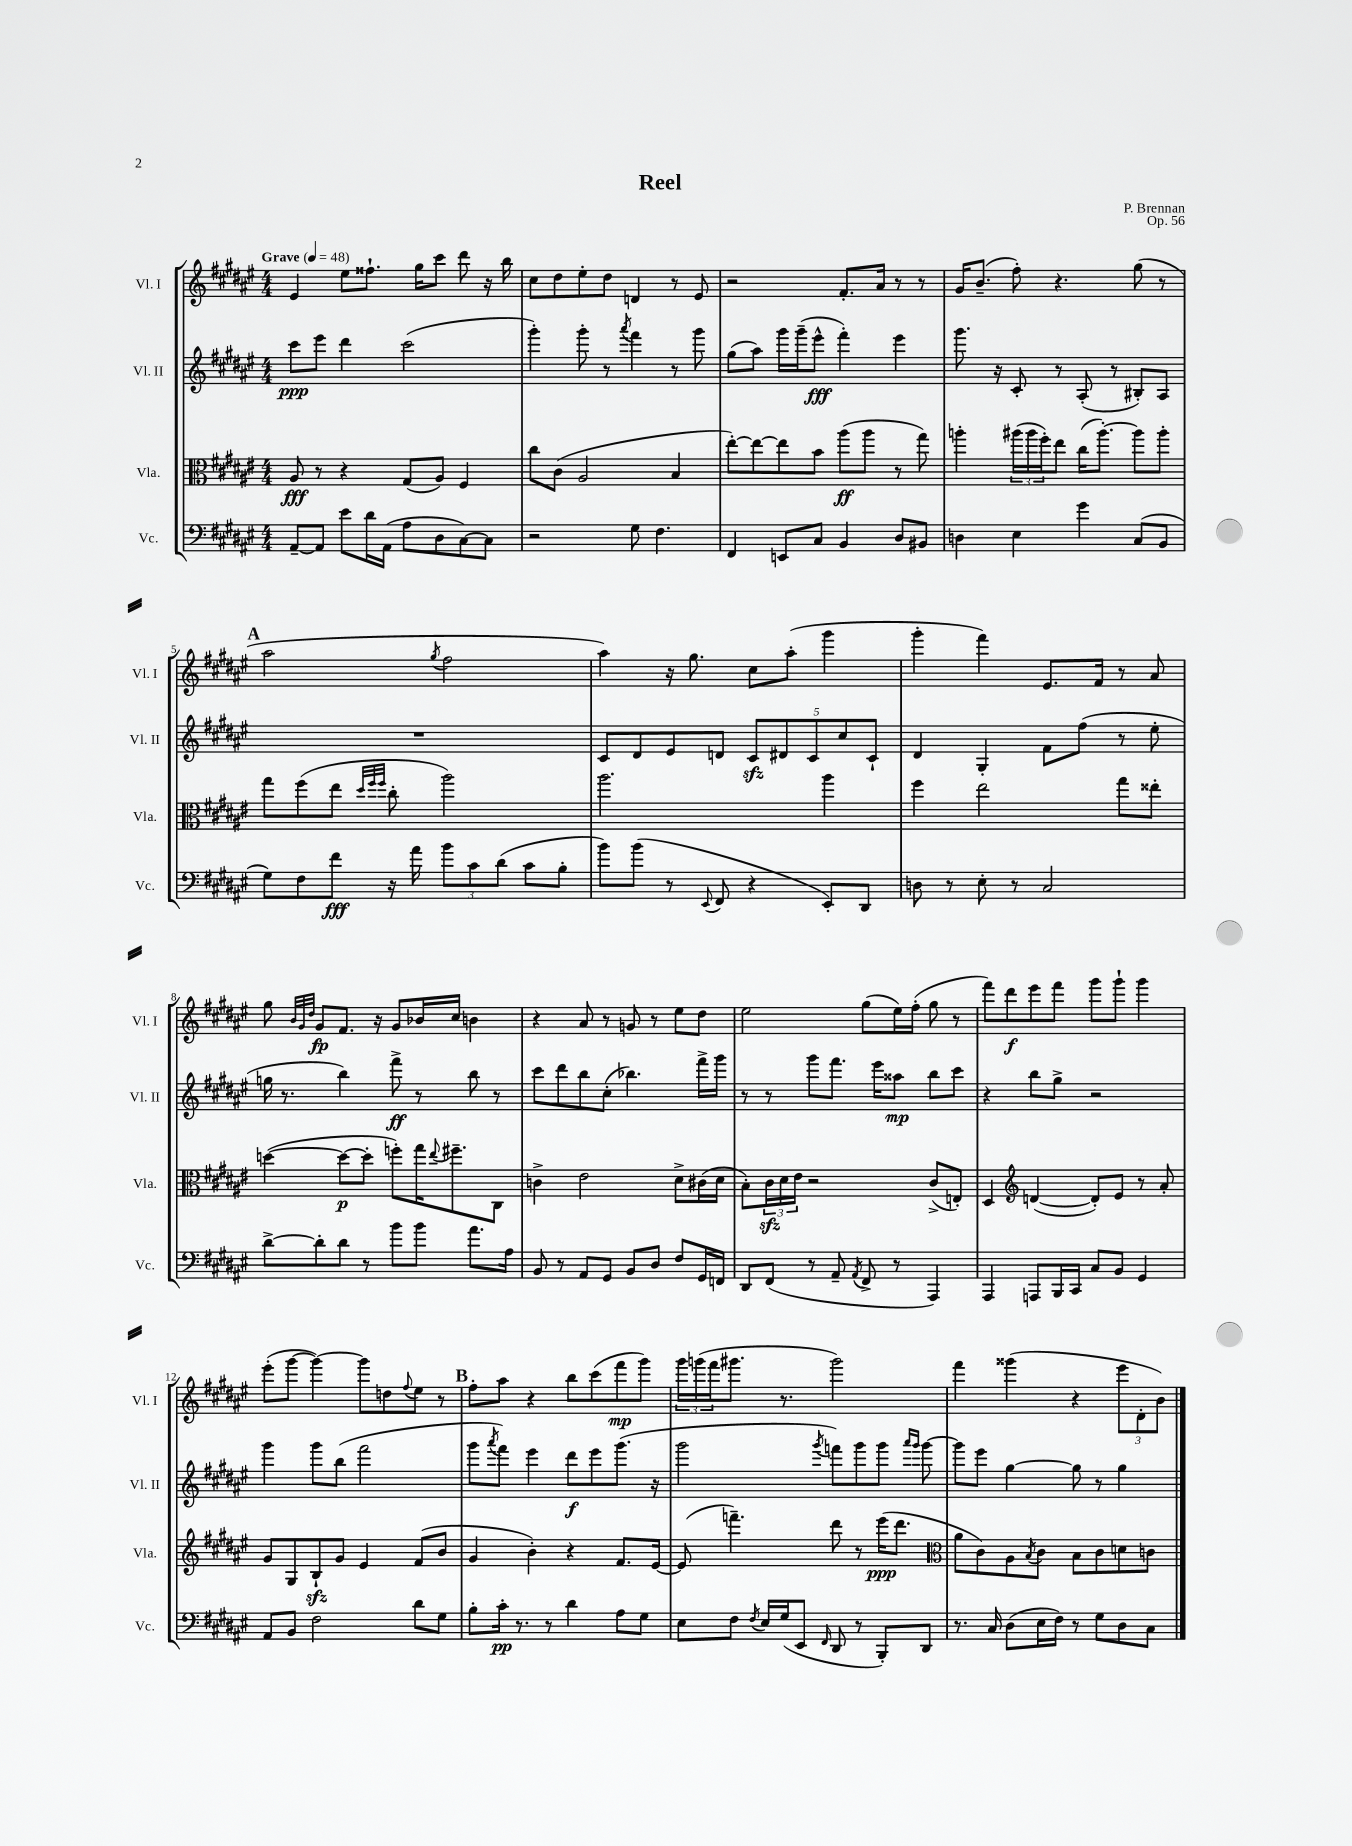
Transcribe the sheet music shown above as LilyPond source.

\header { title = "Reel" composer = "P. Brennan" opus = "Op. 56" }
<<
\new StaffGroup <<
\new Staff = "s0" \with { instrumentName = "Vl. I" shortInstrumentName = "Vl. I" } {
    \clef treble \key fis \major \numericTimeSignature \time 4/4 \tempo "Grave" 4 = 48
    eis'4 eis''8 fisis''8.-! gis''16 cis'''8 dis'''8 r16 b''16 |
    cis''8 dis''8 eis''8-. dis''8 d'4 r8 eis'8 |
    r2 fis'8.-. ais'16 r8 r8 |
    gis'16 b'8.--( fis''8-.) r4. gis''8( r8 |
    \mark \markup { \bold "A" } ais''2 \acciaccatura { gis''8 } fis''2 |
    ais''4) r16 gis''8. cis''8 ais''8-.( gis'''4 |
    gis'''4-. fis'''4) eis'8. fis'16 r8 ais'8 |
    gis''8 \grace { b'32 gis'32 dis''32 } gis'8\fp fis'8. r16 gis'8 bes'16 cis''16 b'4 |
    r4 ais'8 r8 g'8 r8 eis''8 dis''8 |
    eis''2 gis''8( eis''16) fis''16-.( gis''8 r8 |
    fis'''8) dis'''8\f eis'''8 fis'''8 gis'''8 gis'''8-! gis'''4 |
    eis'''8-.( gis'''8~ gis'''4~) gis'''8 d''8 \appoggiatura { fis''8 } eis''8 r8 |
    \mark \markup { \bold "B" } fis''8-. ais''8 r4 b''8 cis'''8( fis'''8\mp gis'''8) |
    \tuplet 3/2 { gis'''16 g'''16( fis'''16 } gis'''8. r8. gis'''2) |
    fis'''4 gisis'''4( r4 \tuplet 3/2 { eis'''8 dis'8-. b'8) } \bar "|." |
}
\new Staff = "s1" \with { instrumentName = "Vl. II" shortInstrumentName = "Vl. II" } {
    \clef treble \key fis \major \numericTimeSignature \time 4/4
    cis'''8\ppp eis'''8 dis'''4 cis'''2( |
    gis'''4-.) gis'''8-. r8 \acciaccatura { ais'''8 } fis'''4 r8 gis'''8 |
    gis''8( ais''8) gis'''16 gis'''16--( eis'''8-^\fff fis'''4-.) eis'''4 |
    gis'''8. r16 cis'8-. r8 ais8-.( r8 bis8-.) ais8 |
    \mark \markup { \bold "A" } R1 |
    cis'8 dis'8 eis'8 d'8 \tuplet 5/4 { cis'8\sfz dis'8 cis'8 cis''8 cis'8-! } |
    dis'4 gis4-. fis'8 fis''8( r8 eis''8-. |
    g''16 r8. b''4) fis'''8->\ff r8 b''8 r8 |
    cis'''8 dis'''8 b''8 cis''8-.( bes''4.) fis'''16-> gis'''16 |
    r8 r8 gis'''8 fis'''8. eis'''16 aisis''8\mp b''8 cis'''8 |
    r4 b''8 gis''8-> r2 |
    gis'''4 gis'''8 b''8( fis'''2 |
    \mark \markup { \bold "B" } gis'''8 \acciaccatura { ais'''8 } fis'''8) eis'''4 dis'''8\f eis'''8 gis'''8.( r16 |
    gis'''2 \acciaccatura { gis'''8 } f'''8) gis'''8 gis'''8 \grace { ais'''16 gis'''16 } gis'''8~ |
    gis'''8 eis'''8 gis''4~ gis''8 r8 gis''4 \bar "|." |
}
\new Staff = "s2" \with { instrumentName = "Vla." shortInstrumentName = "Vla." } {
    \clef alto \key fis \major \numericTimeSignature \time 4/4
    ais8\fff r8 r4 gis8( ais8) fis4 |
    cis''8 cis'8( ais2 b4 |
    eis''8~-.) eis''8~ eis''8 b'8 ais''8\ff( ais''8 r8 gis''8) |
    a''4-. \tuplet 3/2 { ais''16( ais''16 fis''16-.) } eis''8 cis''16( ais''8.~-.) ais''8 ais''8-. |
    \mark \markup { \bold "A" } gis''8 fis''8( eis''8 \grace { dis''32 fis''32 fis''32 } cis''8-. ais''2) |
    ais''2. ais''4 |
    fis''4 eis''2 gis''8 eisis''8-. |
    d''4~( d''8~\p d''8-. f''8-.) gis''16 \appoggiatura { eis''8 } fis''8.-- cis8 |
    c'4-> eis'2 dis'8-> cis'16( dis'16 |
    b8-.) \tuplet 3/2 { cis'16\sfz dis'16 eis'16 } r2 cis'8->( e8-.) |
    dis4 \clef treble d'4~( d'8-.) eis'8 r8 ais'8-. |
    gis'8 gis8 b8-!\sfz gis'8 eis'4 fis'8( b'8 |
    \mark \markup { \bold "B" } gis'4 b'4-.) r4 fis'8. eis'16~ |
    eis'8( f'''4.--) dis'''8 r8 eis'''16\ppp( dis'''8. |
    \clef alto ais'8 cis'8) ais8 \acciaccatura { b8 } cis'8 b8 cis'8 d'8 c'8 \bar "|." |
}
\new Staff = "s3" \with { instrumentName = "Vc." shortInstrumentName = "Vc." } {
    \clef bass \key fis \major \numericTimeSignature \time 4/4
    ais,8~-- ais,8 eis'8 dis'16 ais,16( ais8 dis8 cis8~) cis8 |
    r2 gis8 fis4. |
    fis,4 e,8 cis8 b,4 dis8 bis,8 |
    d4 eis4 gis'4 cis8( b,8 |
    \mark \markup { \bold "A" } gis8) fis8 fis'8\fff r16 ais'16 \tuplet 3/2 { b'8 cis'8 dis'8( } cis'8 b8-. |
    b'8) b'8( r8 \appoggiatura { eis,8 } fis,8 r4 eis,8-.) dis,8 |
    d8 r8 eis8-. r8 cis2 |
    dis'8~-> dis'8-. dis'8 r8 b'8 b'8 ais'8. ais16 |
    b,8 r8 ais,8 gis,8 b,8 dis8 fis8 gis,16 f,16 |
    dis,8 fis,8( r8 ais,8-- \acciaccatura { ais,8 } fis,8-> r8 ais,,4) |
    ais,,4 a,,8 b,,16 cis,16 cis8 b,8 gis,4 |
    ais,8 b,8 fis2 dis'8 gis8 |
    \mark \markup { \bold "B" } b8-. cis'16-.\pp r8. r8 dis'4 ais8 gis8 |
    eis8 fis8 \acciaccatura { fis8 } eis16 gis16( eis,8 \grace { fis,16 } dis,8 r8 b,,8-.) dis,8 |
    r8. cis16 dis8( eis16 fis16) r8 gis8 dis8 cis8 \bar "|." |
}
>>
>>
